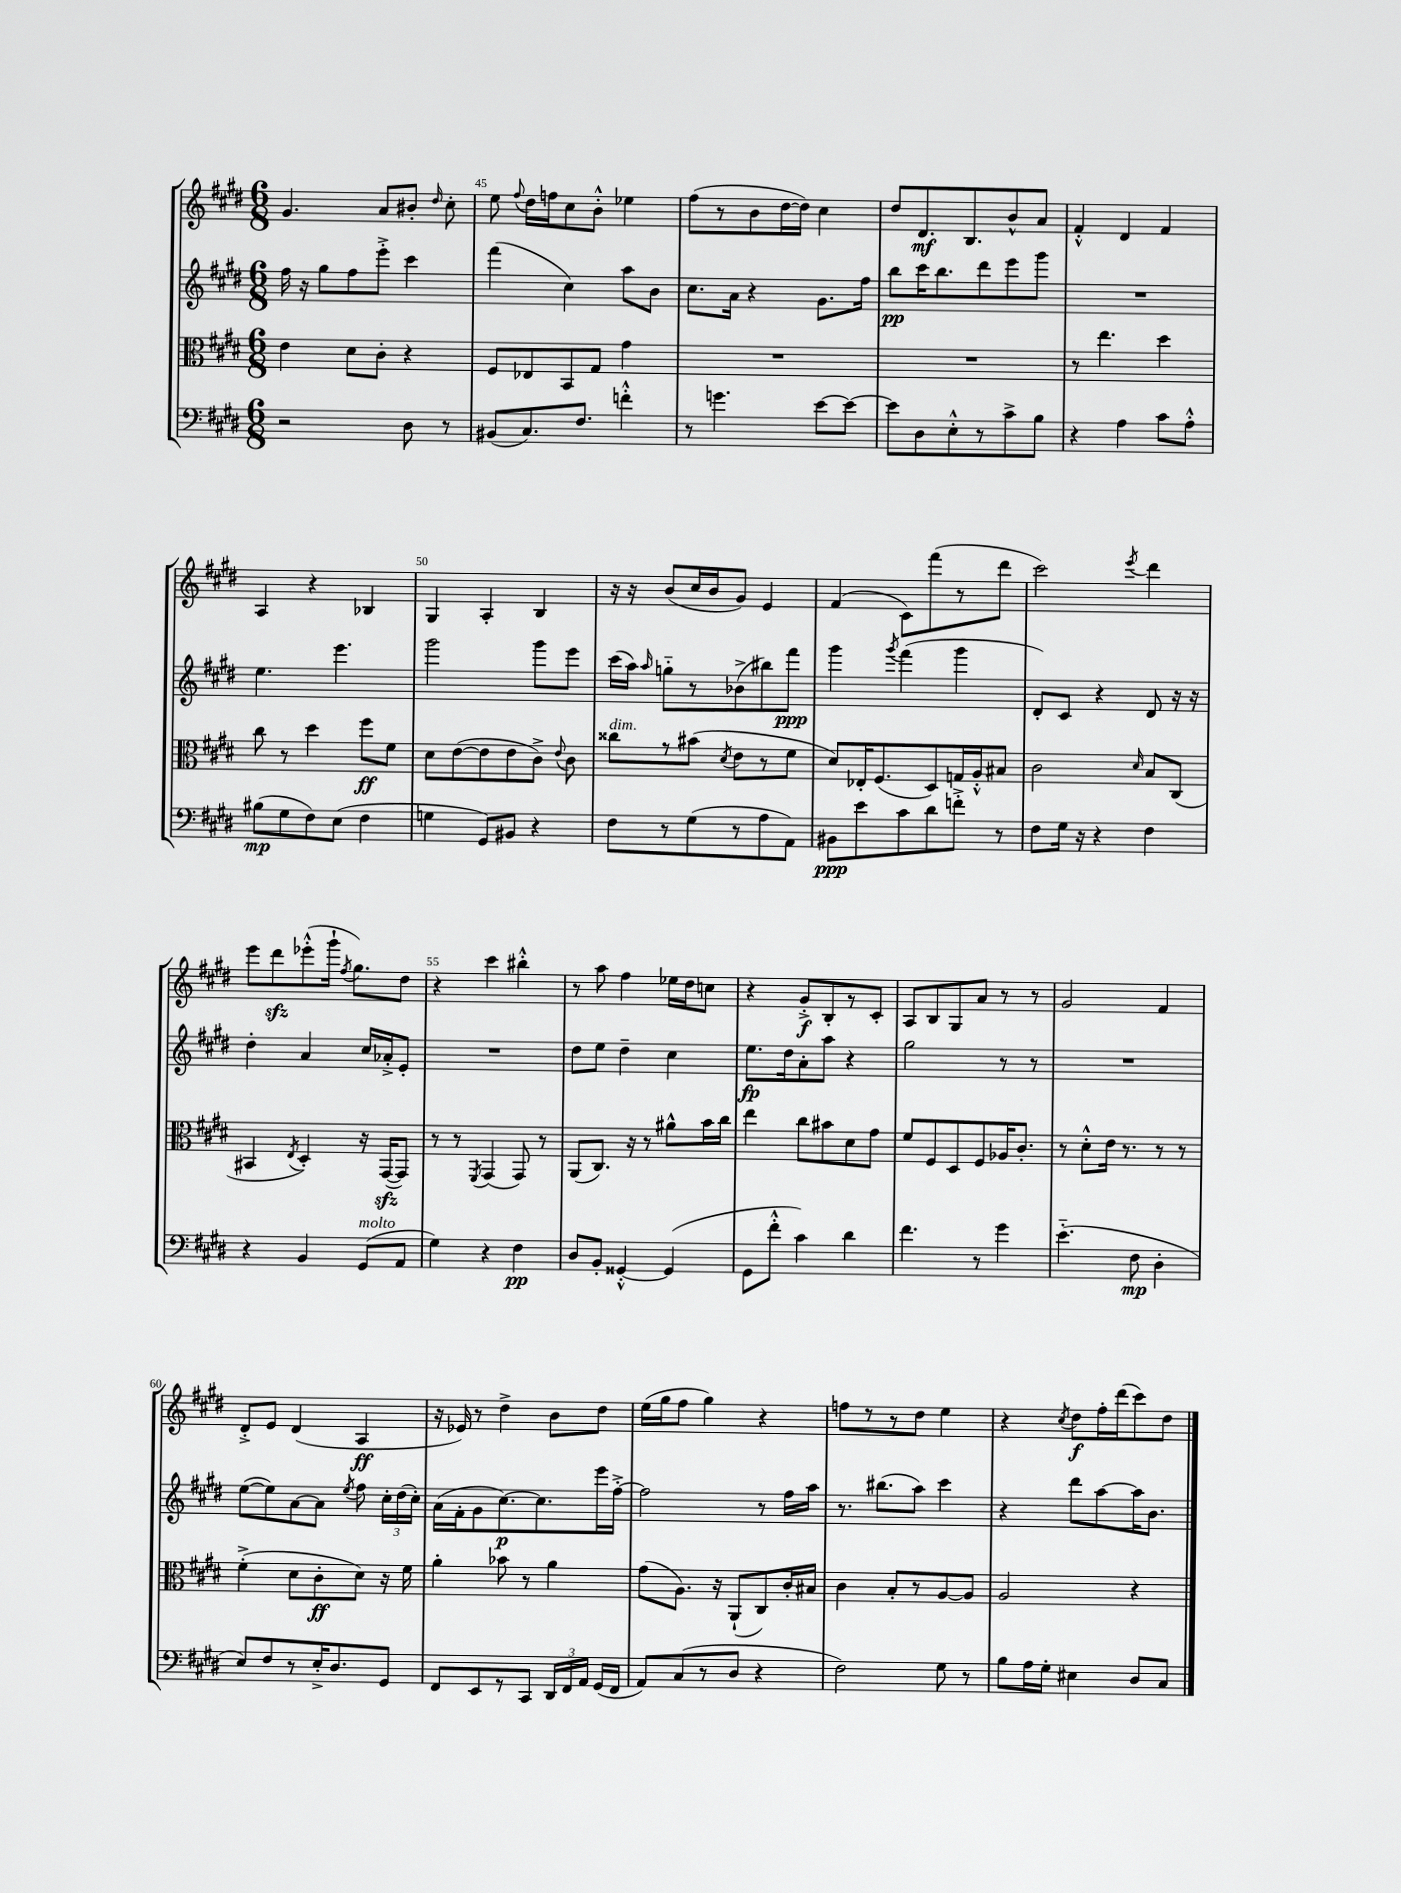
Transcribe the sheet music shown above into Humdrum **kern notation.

**kern	**dynam	**kern	**dynam	**kern	**dynam	**kern	**dynam
*part4	*part4	*part3	*part3	*part2	*part2	*part1	*part1
*staff4	*staff4	*staff3	*staff3	*staff2	*staff2	*staff1	*staff1
*clefF4	*	*clefC3	*	*clefG2	*	*clefG2	*
*k[f#c#g#d#]	*	*k[f#c#g#d#]	*	*k[f#c#g#d#]	*	*k[f#c#g#d#]	*
*M6/8	*	*M6/8	*	*M6/8	*	*M6/8	*
=44	=44	=44	=44	=44	=44	=44	=44
2r	.	4e\	.	16ff#\	.	4.g#/	.
.	.	.	.	16r	.	.	.
.	.	.	.	8gg#\L	.	.	.
.	.	8d#\L	.	8ff#\	.	.	.
.	.	8c#'\J	.	8eee'^\J	.	8a/L	.
8D#\	.	4r	.	4ccc#\	.	8b#X'/J	.
.	.	.	.	.	.	16qqdd#/	.
8r	.	.	.	.	.	8cc#'\	.
=45	=45	=45	=45	=45	=45	=45	=45
(8BB#X/L	.	8F#/L	.	(4fff#\	.	8ee\	.
.	.	.	.	.	.	8qqff#/	.
8.C#/)	.	8E-X/	.	.	.	16dd#\LL	.
.	.	.	.	.	.	16ffn\J	.
.	.	8BB/	.	4cc#\)	.	8cc#\	.
8.F#/J	.	.	.	.	.	.	.
.	.	8G#/J	.	.	.	8b'^^\J	.
4fn'^^\	.	4g#\	.	8aa\L	.	4ee-X\	.
.	.	.	.	8b\J	.	.	.
=46	=46	=46	=46	=46	=46	=46	=46
8r	.	2.r	.	8.cc#\L	.	(8ff#\L	.
4.gn\	.	.	.	.	.	8r	.
.	.	.	.	16a\Jk	.	.	.
.	.	.	.	4r	.	8b\	.
.	.	.	.	.	.	[16dd#\L	.
.	.	.	.	.	.	16dd#\JJ])	.
[8e\L	.	.	.	8.g#\L	.	4cc#\	.
8e\J_	.	.	.	.	.	.	.
.	.	.	.	16ff#\Jk	.	.	.
=47	=47	=47	=47	=47	=47	=47	=47
8e\L]	.	2.r	.	8bb\L	pp	8dd#/L	.
8D#\	.	.	.	16ccc#\K	.	8.d#/	mf
.	.	.	.	8.bb\	.	.	.
8E'^^\	.	.	.	.	.	.	.
.	.	.	.	.	.	8.B/	.
8r	.	.	.	8ddd#\	.	.	.
8c#^\	.	.	.	8eee\	.	8b^^/	.
8B\J	.	.	.	8ggg#\J	.	8a/J	.
=48	=48	=48	=48	=48	=48	=48	=48
4r	.	8r	.	2.r	.	4f#'^^/	.
.	.	4.ee\	.	.	.	.	.
4A\	.	.	.	.	.	4d#/	.
8c#\L	.	4dd#\	.	.	.	4f#/	.
8A'^^\J	.	.	.	.	.	.	.
!!LO:LB:g=z
=49	=49	=49	=49	=49	=49	=49	=49
(8B#X\L	mp	8cc#\	.	4.ee\	.	4A/	.
8G#\	.	8r	.	.	.	.	.
8F#\)	.	4dd#\	.	.	.	4r	.
(8E\J	.	.	.	4.eee\	.	.	.
4F#\	.	8ff#\L	ff	.	.	4B-X/	.
.	.	8f#\J	.	.	.	.	.
=50	=50	=50	=50	=50	=50	=50	=50
4Gn\	.	8d#\L	.	2ggg#\	.	4G#/	.
.	.	([8e\	.	.	.	.	.
8GG#/L)	.	8e\]	.	.	.	4A'/	.
8BB#X/J	.	8e\	.	.	.	.	.
4r	.	8c#^\J)	.	8ggg#\L	.	4B/	.
.	.	8qqe/	.	.	.	.	.
.	.	8c#\	.	8eee\J	.	.	.
=51	=51	=51	=51	=51	=51	=51	=51
!	!	!LO:TX:a:i:t=dim.	!	!	!	!	!
8F#\L	.	8cc##X\L	.	(16ccc#\LL	.	16r	.
.	.	.	.	16aa\JJ)	.	16r	.
.	.	.	.	16qqaa/	.	.	.
8r	.	8r	.	8ggn\L	.	(8b/L	.
(8G#\	.	(8b#X\J	.	8r	.	16cc#/L	.
.	.	.	.	.	.	16b/J	.
.	.	8qd#/	.	.	.	.	.
8r	.	8e\L	.	(8b-X^\	.	8g#/J)	.
8A\	.	8r	.	8bb#X\)	.	4e/	.
8AA\J)	.	8f#\J	.	8fff#\J	ppp	.	.
=52	=52	=52	=52	=52	=52	=52	=52
8BB#X\L	ppp	8d#/L)	.	4ggg#\	.	(4f#/	.
8e\	.	16E-X'/K	.	.	.	.	.
.	.	(8.F#/	.	.	.	.	.
.	.	.	.	8qggg#/	.	.	.
8c#\	.	.	.	(4fff#\	.	8c#\L)	.
8d#\	.	8D#/)	.	.	.	(8fff#\	.
8fn'^\J	.	16Gn/L	.	4ggg#\	.	8r	.
.	.	16A'^^/J	.	.	.	.	.
8r	.	8B#X/J	.	.	.	8ddd#\J	.
=53	=53	=53	=53	=53	=53	=53	=53
8F#\L	.	2c#\	.	8d#'/L)	.	2ccc#\)	.
16G#\Jk	.	.	.	8c#/J	.	.	.
16r	.	.	.	.	.	.	.
4r	.	.	.	4r	.	.	.
.	.	16qqd#/	.	.	.	8qeee/	.
4F#\	.	8B/L	.	8d#/	.	4ddd#\	.
.	.	(8C#/J	.	16r	.	.	.
.	.	.	.	16r	.	.	.
!!LO:LB:g=z
=54	=54	=54	=54	=54	=54	=54	=54
4r	.	4BB#X/	.	4dd#'\	.	8eee\L	.
.	.	.	.	.	.	8ddd#zz\	.
.	.	8qE/	.	.	.	.	.
4BB/	.	4D#'/)	.	4a/	.	(8eee-X'^^\	.
.	.	.	.	.	.	16ggg#`\Jk	.
.	.	.	.	.	.	8qff#/	.
.	.	.	.	.	.	8.gg#\L)	.
!LO:TX:a:i:t=molto	!	!	!	!	!	!	!
(8GG#/L	.	16r	.	16cc#/LL	.	.	.
.	.	([16GG#zz/KL	.	16a-X'^/J	.	.	.
8AA/J	.	8GG#/J])	.	8e'/J	.	8dd#\J	.
=55	=55	=55	=55	=55	=55	=55	=55
4G#\)	.	8r	.	2.r	.	4r	.
.	.	8r	.	.	.	.	.
.	.	8qFF#/	.	.	.	.	.
4r	.	(4GG#/	.	.	.	4ccc#\	.
4F#\	pp	8GG#/)	.	.	.	4bb#X'^^\	.
.	.	8r	.	.	.	.	.
=56	=56	=56	=56	=56	=56	=56	=56
8D#/L	.	(8AA/L	.	8dd#\L	.	8r	.
8BB'/J	.	8.C#/J)	.	8ee\J	.	8aa\	.
[4GG##X'^^/	.	.	.	4dd#~\	.	4ff#\	.
.	.	16r	.	.	.	.	.
.	.	8r	.	.	.	.	.
(4GG##/]	.	8a#X^^\L	.	4cc#\	.	16ee-X\LL	.
.	.	.	.	.	.	16dd#\J	.
.	.	16b\L	.	.	.	8ccn\J	.
.	.	16cc#\JJ	.	.	.	.	.
=57	=57	=57	=57	=57	=57	=57	=57
8GG#\L	.	4ee\	.	8.ee\L	fp	4r	.
8f#'^^\J	.	.	.	.	.	.	.
.	.	.	.	16dd#\k	.	.	.
4c#\)	.	8cc#\L	.	8a'\	.	8g#'^/L	f
.	.	8b#X\	.	8aa\J	.	8B'/	.
4d#\	.	8d#\	.	4r	.	8r	.
.	.	8g#\J	.	.	.	8c#'/J	.
=58	=58	=58	=58	=58	=58	=58	=58
4.f#\	.	8f#/L	.	2gg#\	.	8A/L	.
.	.	8F#/	.	.	.	8B/	.
.	.	8D#/	.	.	.	8G#/	.
8r	.	8F#/	.	.	.	8a/J	.
4g#\	.	16A-X/K	.	8r	.	8r	.
.	.	8.c#'/J	.	.	.	.	.
.	.	.	.	8r	.	8r	.
=59	=59	=59	=59	=59	=59	=59	=59
(4.e\	.	8r	.	2.r	.	2g#/	.
.	.	8d#'^^\L	.	.	.	.	.
.	.	16e\Jk	.	.	.	.	.
.	.	8.r	.	.	.	.	.
8F#\	mp	.	.	.	.	.	.
4D#'\	.	8r	.	.	.	4f#/	.
.	.	8r	.	.	.	.	.
!!LO:LB:g=z
=60	=60	=60	=60	=60	=60	=60	=60
8E/L)	.	(4f#'^\	.	([8ee\L	.	8d#'^/L	.
8F#/	.	.	.	8ee\])	.	8e/J	.
8r	.	8d#\L	.	[8a\	.	(4d#/	.
16E'^/K	.	8c#'\	ff	8a\J]	.	.	.
8.D#/	.	.	.	.	.	.	.
.	.	.	.	8qee/	.	.	.
.	.	8d#\J)	.	8ff#\	.	4A/	ff
8GG#/J	.	16r	.	24cc#'\LL	.	.	.
.	.	.	.	(24dd#\	.	.	.
.	.	16f#\	.	.	.	.	.
.	.	.	.	24cc#'\JJ)	.	.	.
=61	=61	=61	=61	=61	=61	=61	=61
8FF#/L	.	4a'\	.	(16a\LL	.	16r	.
.	.	.	.	16f#'\J	.	16e-X/)	.
8EE/	.	.	.	8g#\	.	8r	.
8r	.	8b-X\	.	[8.cc#\)	p	4dd#^\	.
8CC#/J	.	8r	.	.	.	.	.
.	.	.	.	8.cc#\]	.	.	.
24DD#/LL	.	4a\	.	.	.	8b\L	.
24FF#/	.	.	.	.	.	.	.
24AA/JJ	.	.	.	.	.	.	.
(16GG#/LL	.	.	.	16eee\L	.	8dd#\J	.
16FF#/JJ	.	.	.	[16ff#'^\JJ	.	.	.
=62	=62	=62	=62	=62	=62	=62	=62
8AA/L)	.	(8g#\L	.	2ff#\]	.	(16ee\LL	.
.	.	.	.	.	.	16gg#\J	.
(8C#/	.	8.A\J)	.	.	.	8ff#\J	.
8r	.	.	.	.	.	4gg#\)	.
.	.	16r	.	.	.	.	.
8D#/J	.	(8AA`/L	.	.	.	.	.
4r	.	8C#/)	.	8r	.	4r	.
.	.	16c#'/L	.	16ff#\LL	.	.	.
.	.	16B#X/JJ	.	16aa\JJ	.	.	.
=63	=63	=63	=63	=63	=63	=63	=63
2F#\)	.	4c#\	.	8.r	.	8ffn\L	.
.	.	.	.	.	.	8r	.
.	.	.	.	(8.bb#X\L	.	.	.
.	.	8B'/L	.	.	.	8r	.
.	.	8r	.	8aa\J)	.	8dd#\J	.
8G#\	.	[8A/	.	4ccc#\	.	4ee\	.
8r	.	8A/J]	.	.	.	.	.
=64	=64	=64	=64	=64	=64	=64	=64
8B\L	.	2A/	.	4r	.	4r	.
16A\L	.	.	.	.	.	.	.
16G#'\JJ	.	.	.	.	.	.	.
.	.	.	.	.	.	8qcc#/	.
4E#X\	.	.	.	8ddd#\L	.	8dd#\L	f
.	.	.	.	[8aa\	.	16ff#'\L	.
.	.	.	.	.	.	(16ddd#\J	.
8D#/L	.	4r	.	16aa\K]	.	8ccc#\)	.
.	.	.	.	8.b\J	.	.	.
8C#/J	.	.	.	.	.	8dd#\J	.
==	==	==	==	==	==	==	==
*-	*-	*-	*-	*-	*-	*-	*-
